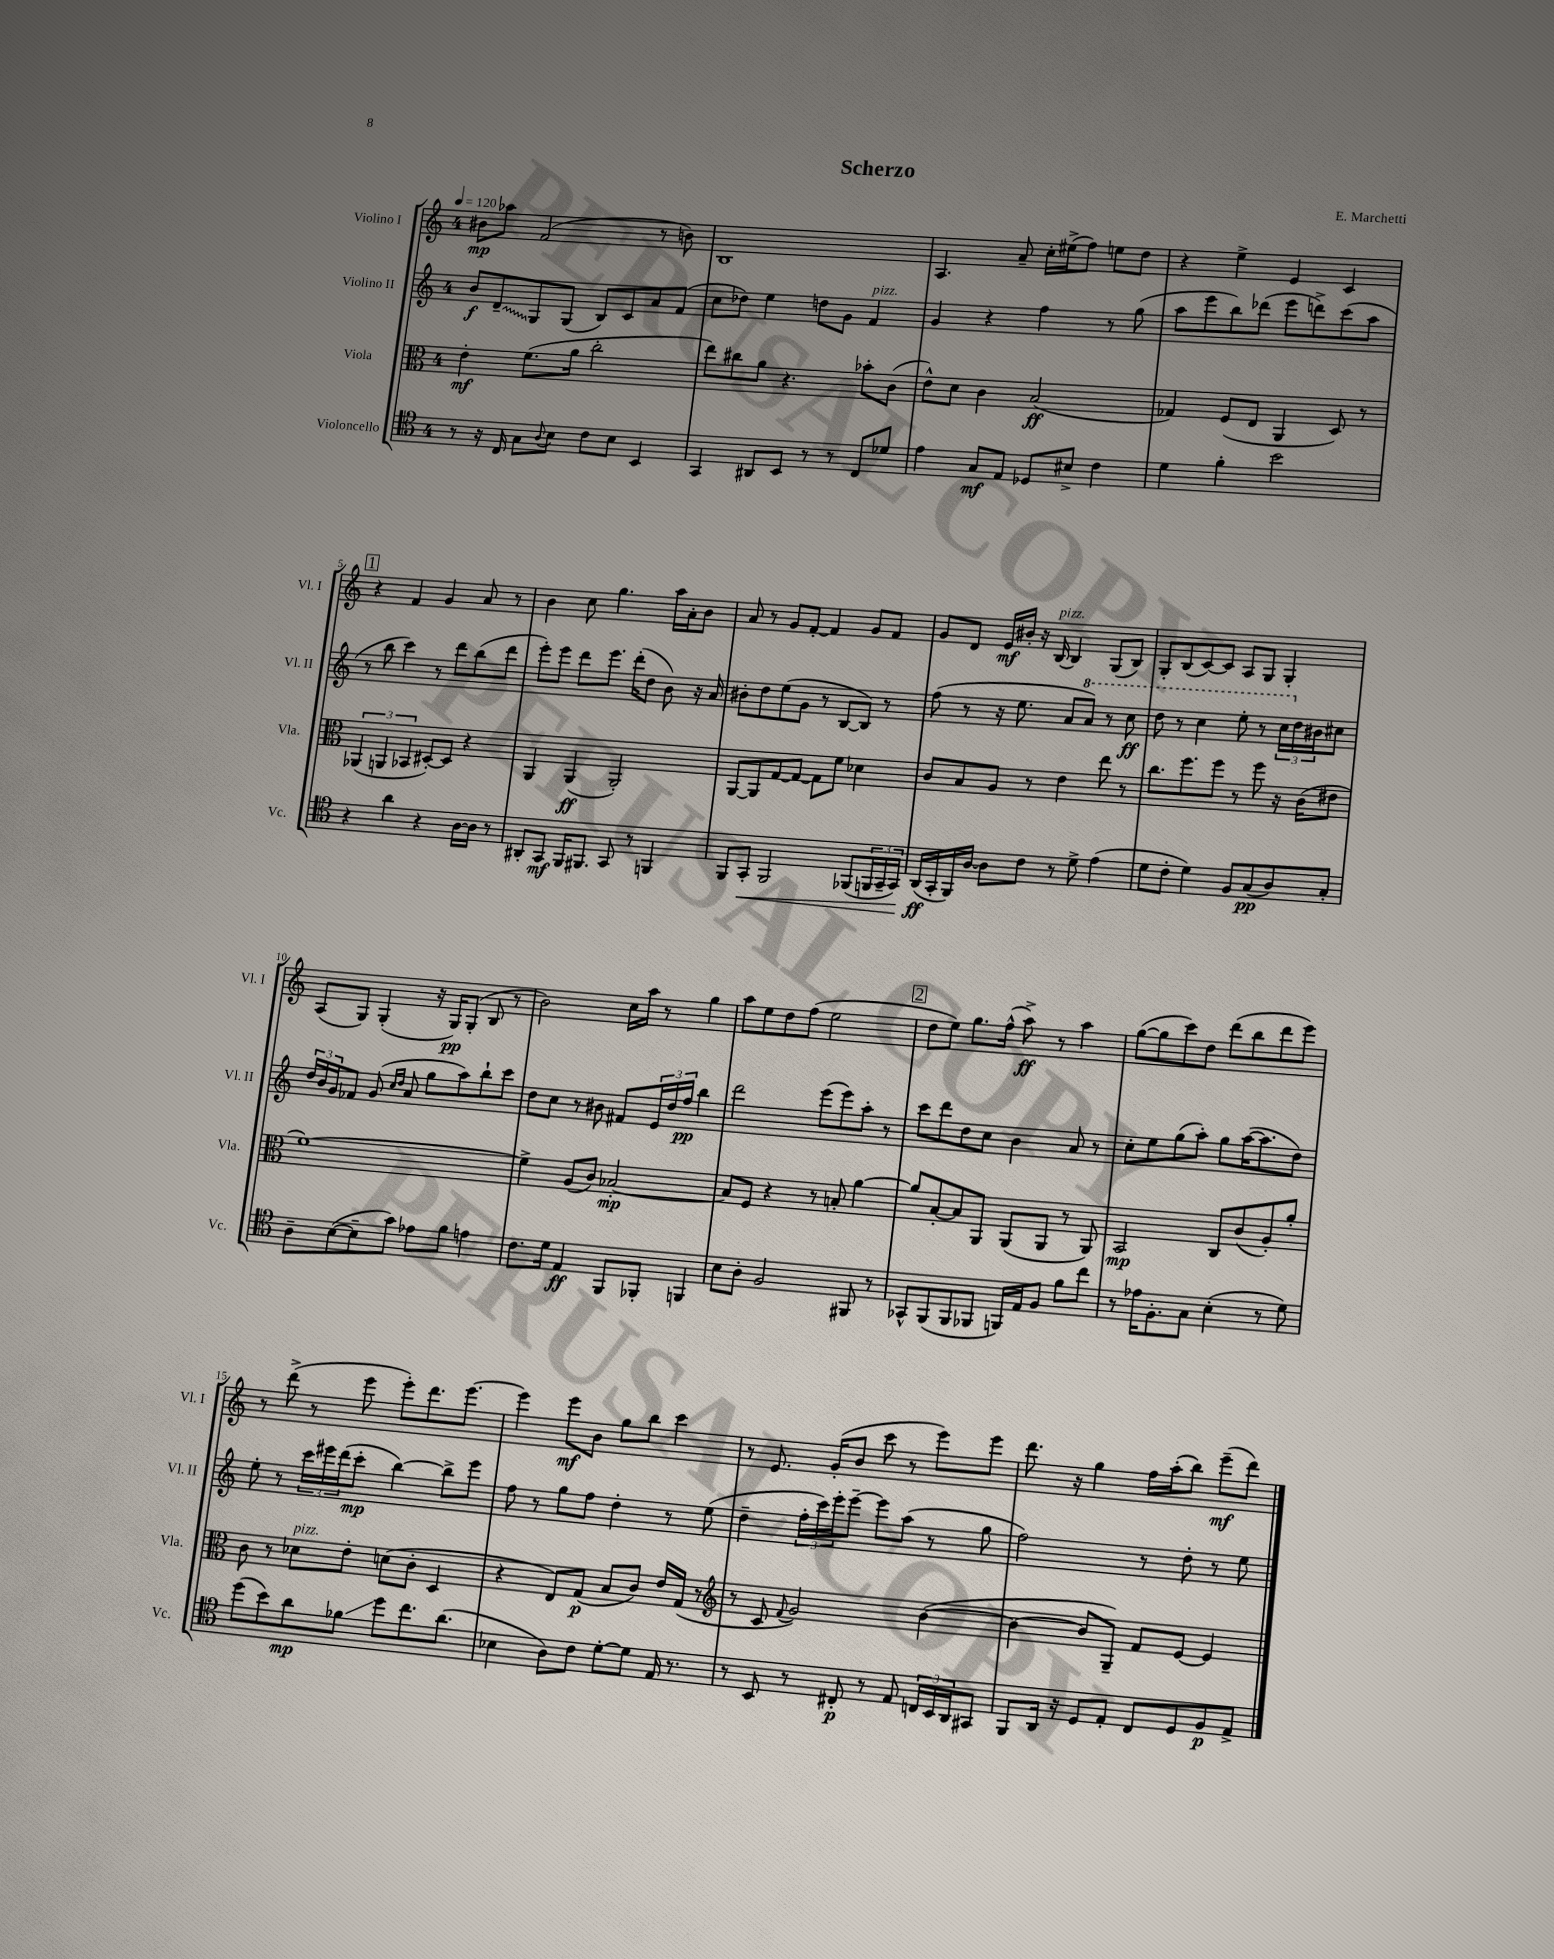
\header { title = "Scherzo" composer = "E. Marchetti" }
<<
\new StaffGroup <<
\new Staff = "s0" \with { instrumentName = "Violino I" shortInstrumentName = "Vl. I" } {
    \clef treble \key c \major \once \override Staff.TimeSignature.style = #'single-digit \time 4/4 \tempo 4 = 120
    bis'8\mp aes''8 f'2( r8 b'8) |
    b1 |
    a4. a'8-- c''16-. eis''16->( f''8) e''8 d''8 |
    r4 e''4-> e'4 c'4 |
    \mark \markup { \box "1" } r4 f'4 g'4 a'8 r8 |
    b'4 c''8 g''4. a''16 a'16-. b'8 |
    a'8 r8 g'8 f'8~-. f'4 g'8 f'8 |
    g'8 d'8 e'16\mf bis'16-. r16 b16~^\markup { \italic "pizz." } b4 g8( b8) |
    g8-. b8( c'8~) c'8 a8 g8 g4-. |
    a8( g8) g4-.( r16 g16\pp) g8-.( b8 r8 |
    b'2) c''16 a''16 r8 g''4 |
    a''8 e''8 d''8 f''8( e''2 |
    \mark \markup { \box "2" } d''8 e''8) g''8. f''16-^( a''8->\ff) r8 a''4 |
    g''8~( g''8 c'''8) d''8 d'''8( b''8 d'''8 e'''8) |
    r8 d'''8->( r8 e'''8 e'''8-.) d'''8. e'''8.~ |
    e'''4 e'''8\mf b'8 g''8 b''8 c'''4 |
    r8 e'8. g'16-.( b'8 c'''8 r8 e'''8) e'''8 |
    d'''8. r16 g''4 f''16 a''16-.( b''8) e'''8--\mf( d'''8) \bar "|." |
}
\new Staff = "s1" \with { instrumentName = "Violino II" shortInstrumentName = "Vl. II" } {
    \clef treble \key c \major \once \override Staff.TimeSignature.style = #'single-digit \time 4/4
    b'8\f \once \override Glissando.style = #'zigzag d'8--\glissando g8 g8( b8) c'8 a'8 f'8( |
    c''8 des''8) e''4 d''8 g'8 f'4^\markup { \italic "pizz." } |
    g'4 r4 f''4 r8 g''8( |
    a''8 e'''8 b''8) des'''8( e'''8 d'''8->) c'''8( a''8 |
    \mark \markup { \box "1" } r8 b''8 c'''4) r8 d'''8 b''8( d'''8 |
    e'''8-.) e'''8 d'''8 e'''8. d'''16-.( d''8 b'8) r16 a'16 |
    bis'8-. d''8 e''8( g'8 r8 b8~ b8) r8 |
    f''8( r8 r16 e''8. a'8 \ottava #1 a''8) r8 c'''8\ff |
    d'''8 r8 c'''4 e'''8-. r8 \tuplet 3/2 { c'''16 \ottava #0 d''16 bis'16 } cis''8 |
    \tuplet 3/2 { d''16 b'16 g'16 } fes'8 g'8( \grace { c''16 d''16 } a'8 g''8 a''8) b''8-! c'''8 |
    d''8 c''8 r8 bis'8 fis'8 \tuplet 3/2 { e'16 d''16 f''16\pp } b''4 |
    d'''2 e'''8( e'''8) a''8-. r8 |
    \mark \markup { \box "2" } c'''8 d'''8 d''8 c''8 b'4 a'8 r8 |
    c''8-. e''8 g''8( a''8-.) g''8 a''16~( a''8. d''8) |
    e''8-. r8 \tuplet 3/2 { c'''16 eis'''16 d'''16( } c'''8-.\mp b''4~) b''8-> eis'''8 |
    f''8 r8 g''8 f''8 d''4-. r8 e''8( |
    d''4-- \tuplet 3/2 { f''16-. c'''16) e'''16-. } e'''8~-- e'''8 a''8( r8 g''8 |
    f''2) r8 d''8-. r8 e''8 \bar "|." |
}
\new Staff = "s2" \with { instrumentName = "Viola" shortInstrumentName = "Vla." } {
    \clef alto \key c \major \once \override Staff.TimeSignature.style = #'single-digit \time 4/4
    e'4-.\mf f'8.( a'16 c''2-. |
    e''8) cis''8 a'8 r4. bes'8-. c'8( |
    e'8-^) d'8 c'4 b2\ff( |
    ges4) f8( e8 a,4 d8) r8 |
    \mark \markup { \box "1" } \tuplet 3/2 { aes,4( a,4 bes,4 } dis8~-.) dis8 r4 |
    a,4 a,4\ff( a,2-.) |
    a,8~ a,8 g8~ g8~ g8 f'8 des'4 |
    c'8 b8 a8 r8 e'4 e''8 r8 |
    c''8. f''8. f''8 r8 f''8 r16 c'16( eis'8 |
    f'1~) |
    f'4-> a8( c'8) bes2~-.\mp |
    bes8 f8 r4 r8 b8-. a'4~ |
    \mark \markup { \box "2" } a'8 b8~-. b8 a,8 a,8( a,8 r8 a,8) |
    b,2\mp c8 c'8( a8-.) a'8-. |
    c'8 r8 des'8^\markup { \italic "pizz." } e'8-. d'8( c'8-. d4 |
    r4 e8) g8\p( b8 c'8) e'16 g16( r8 |
    \clef treble r8 c'8 \appoggiatura { f'8 } g'2) b'4~( |
    b'4~ b'8 g8--) f'8 e'8~ e'4 \bar "|." |
}
\new Staff = "s3" \with { instrumentName = "Violoncello" shortInstrumentName = "Vc." } {
    \clef tenor \key c \major \once \override Staff.TimeSignature.style = #'single-digit \time 4/4
    r8 r16 c16 g8 \appoggiatura { a8 } b8 c'8 b8 b,4 |
    g,4 ais,8 b,8 r8 r8 c8 des'8 |
    e'4 g8\mf e8 des8 bis8-> c'4 |
    d'4 f'4-. b'2 |
    \mark \markup { \box "1" } r4 a'4 r4 a16~ a16 r8 |
    ais,8-. g,8\mf f,16 fis,8. g,8 r8 f,4 |
    f,8 g,8-.\< f,2 fes,8( \tuplet 3/2 { f,16 g,16-- g,16\!) } |
    a,16\ff( g,16-. f,16) a16~ a8 c'8 r8 d'8-> e'4( |
    d'8 c'8-. d'4) f8 g8\pp( a8) g8-. |
    a8-- b8~( b8-- g'8) ees'8 f'8 e'4 |
    c'8. d'16 e4\ff f,8 fes,8-. f,4 |
    b8 a8-. f2 fis,8 r8 |
    \mark \markup { \box "2" } ges,8-^ f,8( f,8 fes,8 f,16) e16 f8 f'8 c''8 |
    r8 ees'16 f8.-. g8 b4-.( r8 d'8) |
    d''8( b'8) a'8\mp fes'8\glissando d''8 c''8. a'8.( |
    bes4 a8) c'8 d'8~-. d'8 e16 r8. |
    r8 b,8 r8 cis8-.\p r8 e8 \tuplet 3/2 { c16 b,16 a,16 } gis,8 |
    f,8 a,16 r16 d8 e8-. c8 d8 f8\p e8-> \bar "|." |
}
>>
>>
